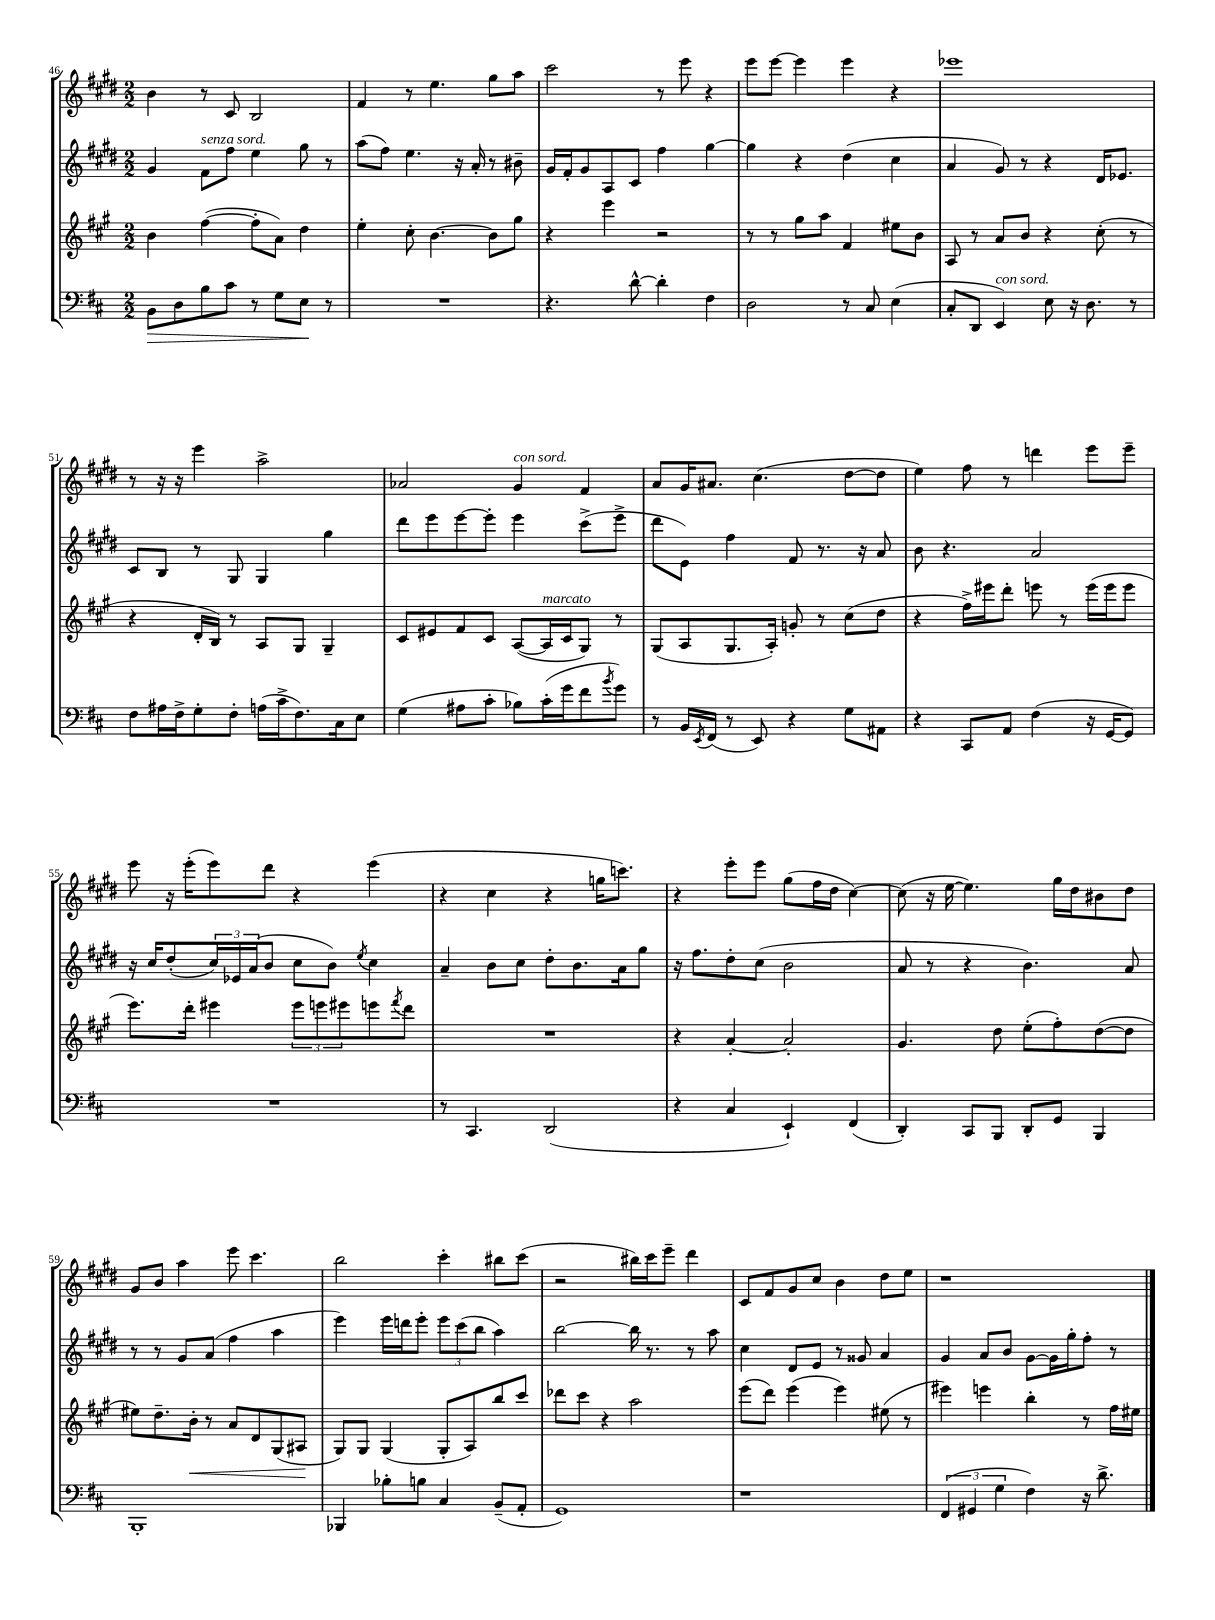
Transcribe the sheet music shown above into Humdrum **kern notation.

**kern	**kern	**kern	**kern
*staff4	*staff3	*staff2	*staff1
*clefF4	*clefG2	*clefG2	*clefG2
*k[f#c#]	*k[f#c#g#]	*k[f#c#g#d#]	*k[f#c#g#d#]
*M2/2	*M2/2	*M2/2	*M2/2
8BB\L	4b\	4g#/	4b\
8D\	.	.	.
8B\	([4ff#\	8f#\L	8r
8c#\J	.	8ff#\J	8c#/
8r	8ff#'\]L	4ee\	2B/
8G\L	8a\J)	.	.
8E\J	4dd\	8gg#\	.
8r	.	8r	.
=	=	=	=
1r	4ee'\	(8aa\L	4f#/
.	.	8ff#\J)	.
.	8cc#'\	4.ee\	8r
.	[4.b\	.	4.ee\
.	.	16r	.
.	.	16a'/	.
.	8b\]L	8r	8gg#\L
.	8gg#\J	8b#~\	8aa\J
=	=	=	=
4.r	4r	16g#/LL	2ccc#\
.	.	16f#'/J	.
.	.	8g#/	.
.	4eee\	8A/	.
[8d^^\	.	8c#/J	.
4d'\]	2r	4ff#\	8r
.	.	.	8eee\
4F#\	.	[4gg#\	4r
=	=	=	=
2D\	8r	4gg#\]	8eee\L
.	8r	.	[8eee\J
.	8gg#\L	4r	4eee\]
.	8aa\J	.	.
8r	4f#/	(4dd#\	4eee\
8C#/	.	.	.
(4E\	8ee#\L	4cc#\	4r
.	8b\J	.	.
=	=	=	=
8C#'/L	8A/	4a/	1eee-
8DD/J	8r	.	.
4EE/)	8a/L	8g#/)	.
.	8b/J	8r	.
8E\	4r	4r	.
16r	.	.	.
8.D\	.	.	.
.	(8cc#'\	16d#/LK	.
.	.	8.e-/J	.
8r	8r	.	.
=	=	=	=
8F#\L	4r	8c#/L	8r
16A#\L	.	8B/J	16r
16F#^\J	.	.	16r
8G'\	16d'/LL	8r	4eee\
.	16B/JJ)	.	.
8F#'\J	8r	8G#/	.
(16A\LL	8A/L	4G#/	2aa^\
16c#^\J	.	.	.
8.F#\)	8G#/J	.	.
.	4G#~/	4gg#\	.
16C#\k	.	.	.
8E\J	.	.	.
=	=	=	=
(4G\	8c#/L	8ddd#\L	2a-/
.	8e#/	8eee\	.
8A#\L	8f#/	[8eee\	.
8c#'\J	8c#/J	8eee'\]J	.
8B-\L)	([8A/L	4eee\	4g#/
(16c#'\L	16A/]L	.	.
16g\J	16c#/J	.	.
8f#\	8G#/J)	(8ccc#^\L	4f#/
8qb/	.	.	.
8g\J)	8r	8eee^\J	.
=	=	=	=
8r	(8G#/L	8ddd#\L	8a/L
16BB/LL	8A/	8e\J)	16g#/K
8qEE/	.	.	.
(16FF#/JJ	.	.	8.a#/J
8r	8.G#/	4ff#\	.
8EE/)	.	.	(4.cc#\
.	16A'/Jk)	.	.
4r	8g'/	8f#/	.
.	8r	8.r	.
8G\L	(8cc#\L	.	[8dd#\L
.	.	16r	.
8AA#\J	8dd\J	8a/	8dd#\]J
=	=	=	=
4r	4r	8b\	4ee\)
.	.	4.r	.
8CC#/L	16ff#^\LL)	.	8ff#\
.	16eee#\J	.	.
8AA/J	8ddd'\J	.	8r
(4F#\	8eee\	2a/	4ddd\
.	8r	.	.
16r	(16eee\LL	.	8eee\L
[16GG/LK	16eee\J	.	.
8GG/]J)	8eee\J	.	8eee~\J
=	=	=	=
1r	8.eee\L)	16r	8eee\
.	.	16cc#/LK	.
.	.	(8dd#'/	16r
.	16ddd'\Jk	.	(16eee'\LK
.	4eee#\	24cc#/L)	8eee\)
.	.	24e-/	.
.	.	(24a/J	.
.	.	8b/J	8ddd#\J
.	12eee#\L	8cc#\L	4r
.	12eee\	.	.
.	.	8b\J)	.
.	12eee#\	.	.
.	.	8qee/	.
.	8eee\	4cc#\	(4eee\
.	8qfff#/	.	.
.	8ddd\J	.	.
=	=	=	=
8r	1r	4a~/	4r
4.CC#/	.	.	.
.	.	8b\L	4cc#\
.	.	8cc#\J	.
(2DD/	.	8dd#'\L	4r
.	.	8.b\	.
.	.	.	16gg\LK
.	.	16a\k	8.ccc\J)
.	.	8gg#\J	.
=	=	=	=
4r	4r	16r	4r
.	.	8.ff#\L	.
4C#/	[4a'/	8dd#'\	8eee'\L
.	.	(8cc#\J	8eee\J
4EE`/)	2a'/]	2b\	(8gg#\L
.	.	.	16ff#\L
.	.	.	16dd#\JJ
(4FF#/	.	.	[4cc#\)
=	=	=	=
4DD'/)	4.g#/	8a/	(8cc#\]
.	.	8r	16r
.	.	.	[16ee\
8CC#/L	.	4r	4.ee\])
8BBB/J	8dd\	.	.
8DD'/L	(8ee'\L	4.b\)	.
8GG/J	8ff#'\)	.	16gg#\LL
.	.	.	16dd#\J
4BBB/	([8dd\	.	8b#\
.	8dd\]J	8a/	8dd#\J
=	=	=	=
1BBB'	8ee#\L)	8r	8g#/L
.	8.dd~\	8r	8b/J
.	.	8g#/L	4aa\
.	16b'\Jk	.	.
.	8r	(8a/J	.
.	8a/L	4ff#\	8eee\
.	8d/	.	4.ccc#\
.	(8G#/	4aa\	.
.	8A#/J	.	.
=	=	=	=
4BBB-/	8G#/L)	4eee\)	2bb\
.	8G#/J	.	.
8B-'\L	(4G#/	16eee\LL	.
.	.	16ddd\J	.
8B\J	.	8eee'\J	.
4C#/	8G#'/L	12eee\L	4ccc#'\
.	.	(12ccc#\	.
.	8A/)	.	.
.	.	12bb\J	.
(8BB~/L	8bb/	4aa\)	8bb#\L
8AA'/J	8ccc#/J	.	(8ccc#\J
=	=	=	=
1GG)	8ddd-\L	[2bb\	2r
.	8ccc#\J	.	.
.	4r	.	.
.	2aa\	16bb\]	16bb#\LL)
.	.	8.r	16ccc#\J
.	.	.	8eee~\J
.	.	8r	4ddd#\
.	.	8aa\	.
=	=	=	=
1r	(8eee\L	4cc#\	8c#/L
.	8ddd\J)	.	8f#/
.	(4eee\	8d#/L	8g#/
.	.	8e/J	8cc#/J
.	4eee\)	8r	4b\
.	.	8g##/	.
.	(8ee#\	4a/	8dd#\L
.	8r	.	8ee\J
=	=	=	=
(6FF#/	4eee#\)	4g#/	1r
6GG#/	.	.	.
.	4eee\	8a/L	.
6G\	.	.	.
.	.	8b/J	.
4F#\)	4bb'\	[8g#\L	.
.	.	16g#\]L	.
.	.	16gg#'\J	.
16r	8r	8ff#'\J	.
8.d^\	.	.	.
.	16ff#\LL	8r	.
.	16ee#\JJ	.	.
==	==	==	==
*-	*-	*-	*-
